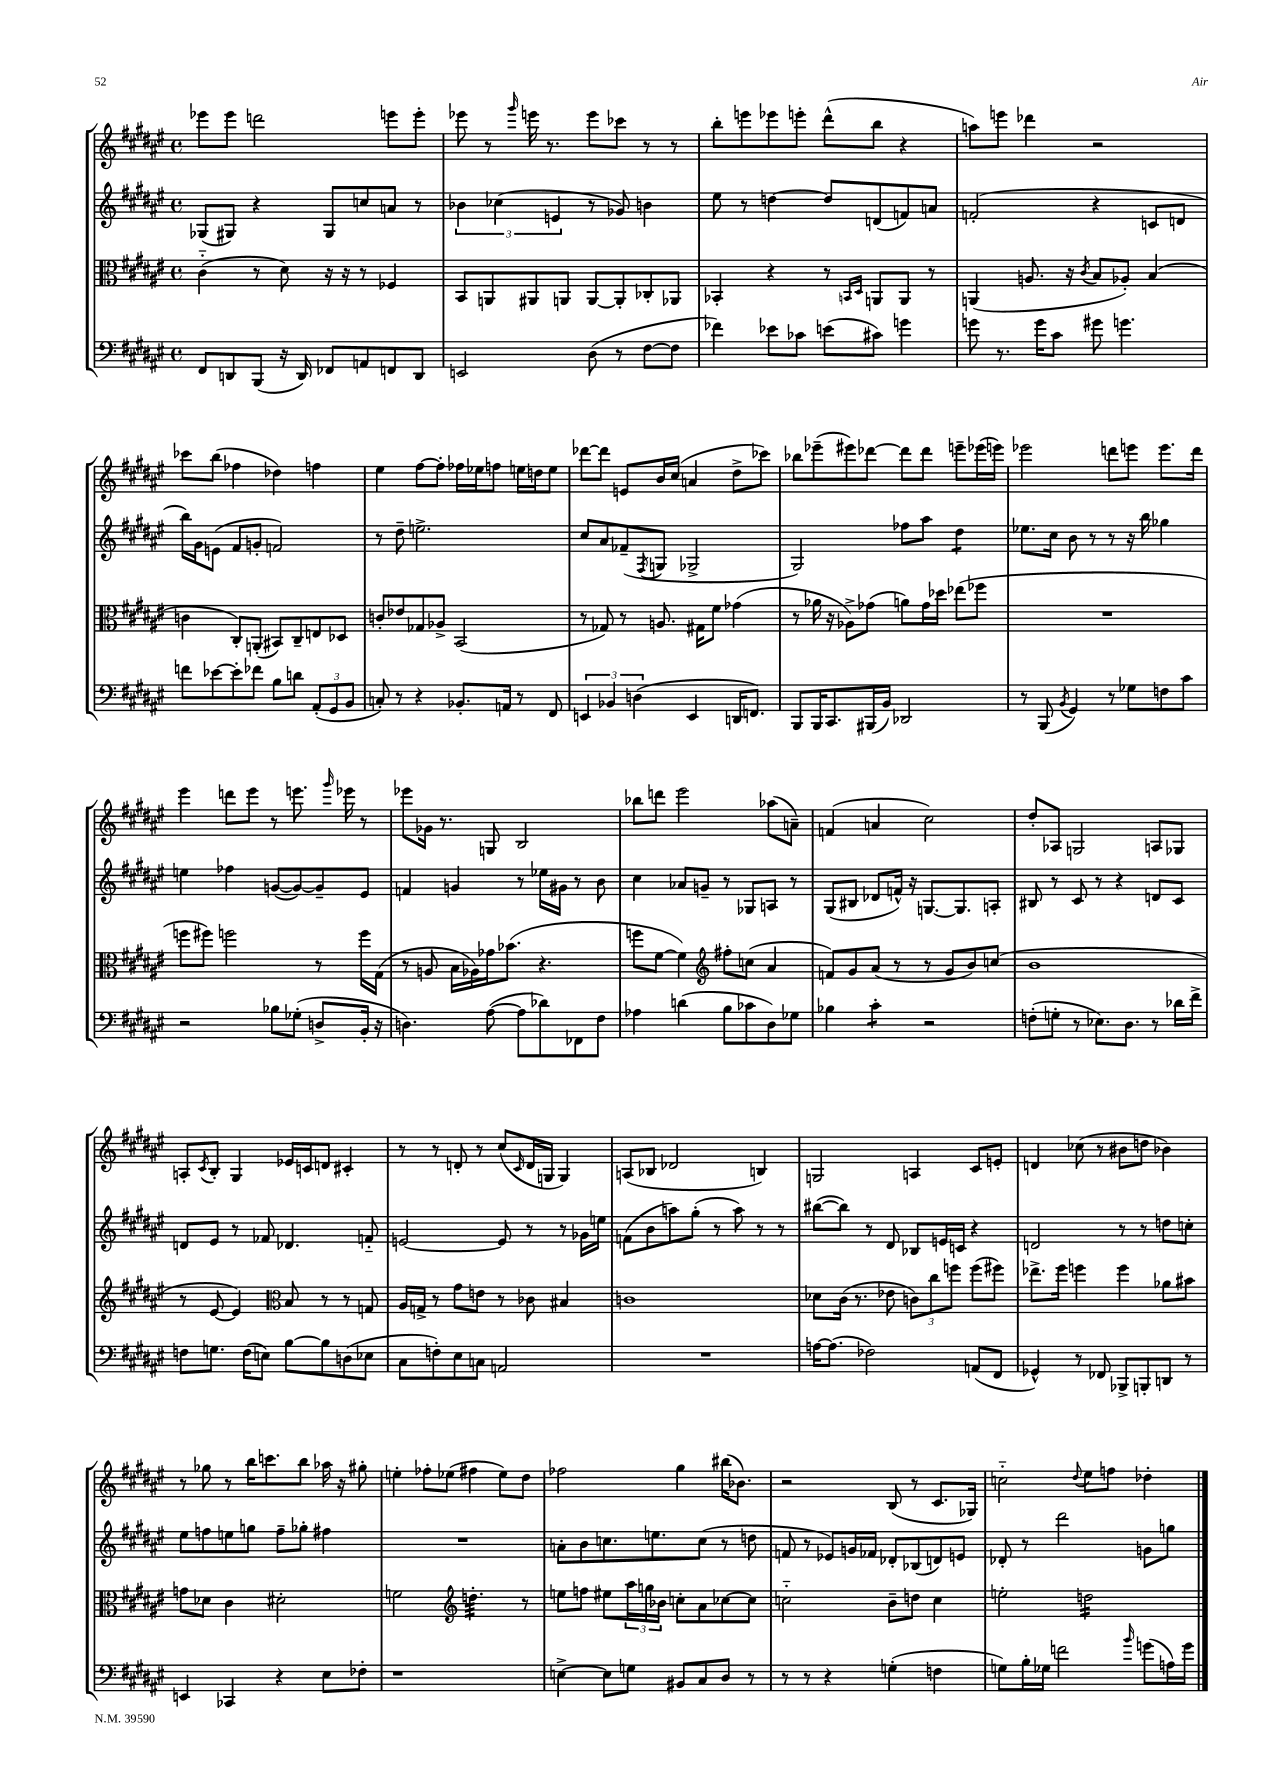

**kern	**kern	**kern	**kern
*staff4	*staff3	*staff2	*staff1
*clefF4	*clefC3	*clefG2	*clefG2
*k[f#c#g#d#a#e#]	*k[f#c#g#d#a#e#]	*k[f#c#g#d#a#e#]	*k[f#c#g#d#a#e#]
*M4/4	*M4/4	*M4/4	*M4/4
*met(c)	*met(c)	*met(c)	*met(c)
8FF#/L	(4c#'~\	(8G-/L	8eee-\L
8DD/	.	8G#/J)	8eee-\J
(8BBB/J	8r	4r	2ddd\
16r	8d#\)	.	.
16DD/)	.	.	.
8FF-/L	16r	8G#/L	.
.	16r	.	.
8AA/	8r	8cc/	.
8FF/	4F-/	8a/J	8eee\L
8DD/J	.	8r	8eee'\J
=	=	=	=
2EE/	8BB/L	6b-\	8eee-\
.	8AA/	.	8r
.	.	(6cc-\	.
.	.	.	16qqggg#/
.	8AA#/	.	16eee\
.	.	.	8.r
.	.	6e/	.
.	8AA/J	.	.
(8D#\	[8AA/L	8r	8eee\L
8r	8AA'/]	8g-/)	8ccc-\J
[8F#\L	8C-'/	4b\	8r
8F#\]J	8AA-/J	.	8r
=	=	=	=
4f-\)	4BB-'/	8ee#\	8bb'\L
.	.	8r	8eee\
8e-\L	4r	[4dd\	8eee-\
8c-\J	.	.	8eee'\J
(8e\L	8r	8dd/]L	(8ddd#^^\L
.	16qqBB/LL	.	.
.	16qqD#/JJ	.	.
8c#\J)	8AA/L	(8d/	8bb\J
4g\	8AA/J	8f/)	4r
.	8r	8a/J	.
=	=	=	=
8g\	(4AA/	(2f'/	8aa\L)
8.r	.	.	8eee\J
.	8.A/	.	4ddd-\
16g\LK	.	.	.
8c#\J	.	.	.
.	16r	.	.
.	8qc#/	.	.
8g#\	8B/L	4r	2r
4.g\	8A-'/J)	.	.
.	(4B/	8c/L	.
.	.	8d/J	.
=	=	=	=
8f\L	4c\	16bb\LL)	8ccc-\L
.	.	16g#\J	.
[8e-\	.	(8e\J	(8bb\J
8e-'\]	8C#'/L)	8f#/L	4ff-\
8f-\J	(8AA'/J	8g'/J	.
8B\L	8BB#/L)	2f/)	4dd-\)
8d\J	8C#~/	.	.
(12AA#'/L	8E/	.	4ff\
12GG#/	.	.	.
.	8D-/J	.	.
12BB/J	.	.	.
=	=	=	=
8C'/)	8c'/L	8r	4ee#\
8r	8e-/	8dd#~\	.
4r	8G-/	2.ee^\	[8ff#\L
.	8A-^/J	.	8ff#'\]J
8.BB-'/L	(2BB/	.	16ff-\LL
.	.	.	16ee-\J
.	.	.	8ff\J
16AA/Jk	.	.	.
8r	.	.	16ee\LL
.	.	.	16dd\J
8FF#/	.	.	8ee\J
=	=	=	=
6EE/	8r	8cc#/L	[8ddd-\L
.	8G-/)	8a#/	8ddd-\]J
6BB-/	.	.	.
.	8r	(8f-~/	8e/L
(6D\	.	.	.
.	.	8qF#/	.
.	8.A/	8G/J	16b/L
.	.	.	(16cc#/JJ
4EE/	.	2G-^/	4a/
.	16G#\LK	.	.
.	8f#\J	.	.
16DD/LK	(4g-\	.	8dd#^\L
8.FF/J)	.	.	.
.	.	.	8ccc-\J)
=	=	=	=
8BBB/L	8r	2G#/)	8bb-\L
16BBB/K	16a-\	.	(8eee-~\
8.CC#/	16r	.	.
.	8A-^\L)	.	8eee#\)
(16BBB#/L	(8g-\J	.	[8ddd-\J
16BB/JJ)	.	.	.
2DD-/	8a\L)	8ff-\L	8ddd-\]L
.	16g-\L	8aa#\J	8ddd-\J
.	16dd-\JJ	.	.
.	(8ee-\L	4dd#\	8eee~\L
.	8ff-\J	.	(16eee-\L
.	.	.	16eee\JJ)
=	=	=	=
8r	1r	8.ee-\L	2eee-\
(8BBB/	.	.	.
.	.	16cc#\Jk	.
8qBB/	.	.	.
4GG#/)	.	8b\	.
.	.	8r	.
8r	.	8r	8ddd\L
8G-\L	.	16r	8eee\J
.	.	16bb\	.
8F\	.	4gg-\	8.eee\L
8c#\J	.	.	.
.	.	.	16ddd\Jk
=	=	=	=
2r	8ff\L	4ee\	4eee#\
.	8ff#\J)	.	.
.	2ff\	4ff-\	8ddd\L
.	.	.	8eee#\J
8B-\L	.	([8g/L	8r
(8G-'\J	.	8g/_)	8.eee\
8D^/L	8r	8g~/]	.
.	.	.	16qqggg#/
.	.	.	16eee-\
16BB'/Jk	16ff\LL	8e#/J	8r
16r	(16G#\JJ	.	.
=	=	=	=
4.D\)	8r	4f/	8eee-\L
.	8A/	.	16g-\Jk
.	.	.	8.r
.	16B\LL	4g/	.
.	16A-\)	.	.
([8A#\	16g-\J	.	8G/
.	(8.b-\J	.	.
8A#\]L	.	8r	2B/
8d-\)	4.r	16ee-\LL	.
.	.	16g#\JJ	.
8FF-\	.	8r	.
8F#\J	.	8b\	.
=	=	=	=
4A-\	8ff\L	4cc#\	8bb-\L
.	[8f#\J	.	8ddd\J
(4d\	4f#\])	8a-/L	2eee#\
.	.	8g~/J	.
*	*clefG2	*	*
8B\L	8ff#'\L	8r	.
8c-\	(8cc\J	8G-/L	.
8D#\)	4a#/	8A/J	(8aa-\L
8G-\J	.	8r	8a~\J)
=	=	=	=
4B-\	8f/L)	(8G#/L	(4f/
.	8g#/	8B#/J	.
4c#'\	(8a#/J	8d-/L	4a/
.	8r	16f^^/Jk)	.
.	.	16r	.
2r	8r	[8.G/L	2cc#\)
.	8g#/L	.	.
.	.	8.G/]	.
.	8b/)	.	.
.	(8cc/J	8A'/J	.
=	=	=	=
(8F'\L	1b	8B#/	8dd#'/L
8G'\J	.	8r	8A-/J
8r	.	8c#/	2G/
8.E-\L)	.	8r	.
.	.	4r	.
8.D#\J	.	.	.
8r	.	8d/L	8A/L
16d-\LL	.	8c#/J	8G-/J
16f#^\JJ	.	.	.
=	=	=	=
8F\L	8r	8d/L	8A'/L
.	.	.	8qc#/
8.G\J	[8e#/	8e#/J	8B'/J
.	4e#/])	8r	4G#/
(16F\LK	.	.	.
8E\J)	.	8f-/	.
*	*clefC3	*	*
[8B\L	8B/	4.d-/	16e-/LL
.	.	.	16c/J
8B\]	8r	.	8d/J
(8D\	8r	.	4c#'/
8E-\J	8G/	8f'~/	.
=	=	=	=
8C#\L	16A#/LL	[2e/	8r
.	16G^/JJ	.	.
8F'\)	8r	.	8r
8E#\	8g#\L	.	8d'/
8C\J	8e\J	.	8r
2AA/	8r	8e/]	(8cc#/L
.	.	.	16qqc#/
.	8c-\	8r	16d/L
.	.	.	16G/JJ
.	4B#/	8r	4G/)
.	.	16g-\LL	.
.	.	16ee\JJ	.
=	=	=	=
1r	1c	(8f\L	(8A/L
.	.	8b\	8B-/J
.	.	8aa\)	2d-/
.	.	(8gg#'\J	.
.	.	8r	.
.	.	8aa\)	.
.	.	8r	4B/)
.	.	8r	.
=	=	=	=
[16A\LK	8d-\L	([8bb#\L	2G/
(8.A\]J	.	.	.
.	(16c#\Jk	8bb#\]J)	.
.	8.r	.	.
2F-\)	.	8r	.
.	8e-\	8d#/	.
.	12c\L)	8B-/L	4A/
.	12cc#\	.	.
.	.	16e/L	.
.	12ff\J	.	.
.	.	16c/JJ	.
(8AA/L	(8ff\L	4r	8c#/L
8FF#/J	8ff#\J)	.	8e'/J
=	=	=	=
4GG-^^/)	8.ee-^\L	2d/	4d/
.	16ff#\Jk	.	.
8r	4ff\	.	(8cc-\
8FF-/	.	.	8r
8BBB-^/L	4ff\	8r	8b#\L
8BBB'/	.	8r	8dd\J
8DD/J	8a-\L	8dd\L	4b-\)
8r	8b#\J	8cc'\J	.
=	=	=	=
4EE/	8g\L	8ee#\L	8r
.	8d-\J	8ff\	8gg-\
4CC-/	4c#\	8ee\	8r
.	.	8gg\J	16bb\LK
.	.	.	8.ccc\
4r	2d#'\	8ff~\L	.
.	.	8gg-'\J	8bb\J
8E#\L	.	4ff#\	16aa-\
.	.	.	16r
8F-'\J	.	.	8gg#'\
=	=	=	=
1r	2f\	1r	4ee'\
.	.	.	8ff-'\L
.	.	.	(8ee-\J
*	*clefG2	*	*
.	4.dd'\	.	4ff#\
.	.	.	8ee-\L)
.	8r	.	8dd#\J
=	=	=	=
[4E^\	8ee\L	8a'\L	2ff-\
.	8ff\J	8b\	.
8E\]L	8ee#\L	8.cc\	.
8G\J	24aa#\L	.	.
.	24gg\	.	.
.	.	8.ee\	.
.	24b-\JJ	.	.
8BB#/L	8cc'\L	.	4gg#\
8C#/	8a#\	(8cc\J	.
8D#/J	[8cc-\	8r	(16bb#\LK
.	.	.	8.b-\J)
8r	8cc-\]J	8dd\	.
=	=	=	=
8r	2cc'~\	8f/	2r
8r	.	8r	.
4r	.	8e-/L)	.
.	.	16g/L	.
.	.	16f-/JJ	.
(4G'\	8b~\L	8d-'/L	(8B/
.	8dd\J	(8B-/	8r
4F\	4cc\	8d/)	8.c#/L
.	.	8e/J	.
.	.	.	16G-/Jk)
=	=	=	=
8G\L)	2ee'\	8d-'/	2cc'~\
16B'\L	.	8r	.
16G-\JJ	.	.	.
2f\	.	2ddd#\	.
.	.	.	8qqdd#/
.	2dd\	.	8ee#\L
.	.	.	8ff\J
16qqb/	.	.	.
(8g\L	.	8g\L	4dd-'\
16A\L)	.	8gg\J	.
16g\JJ	.	.	.
==	==	==	==
*-	*-	*-	*-
